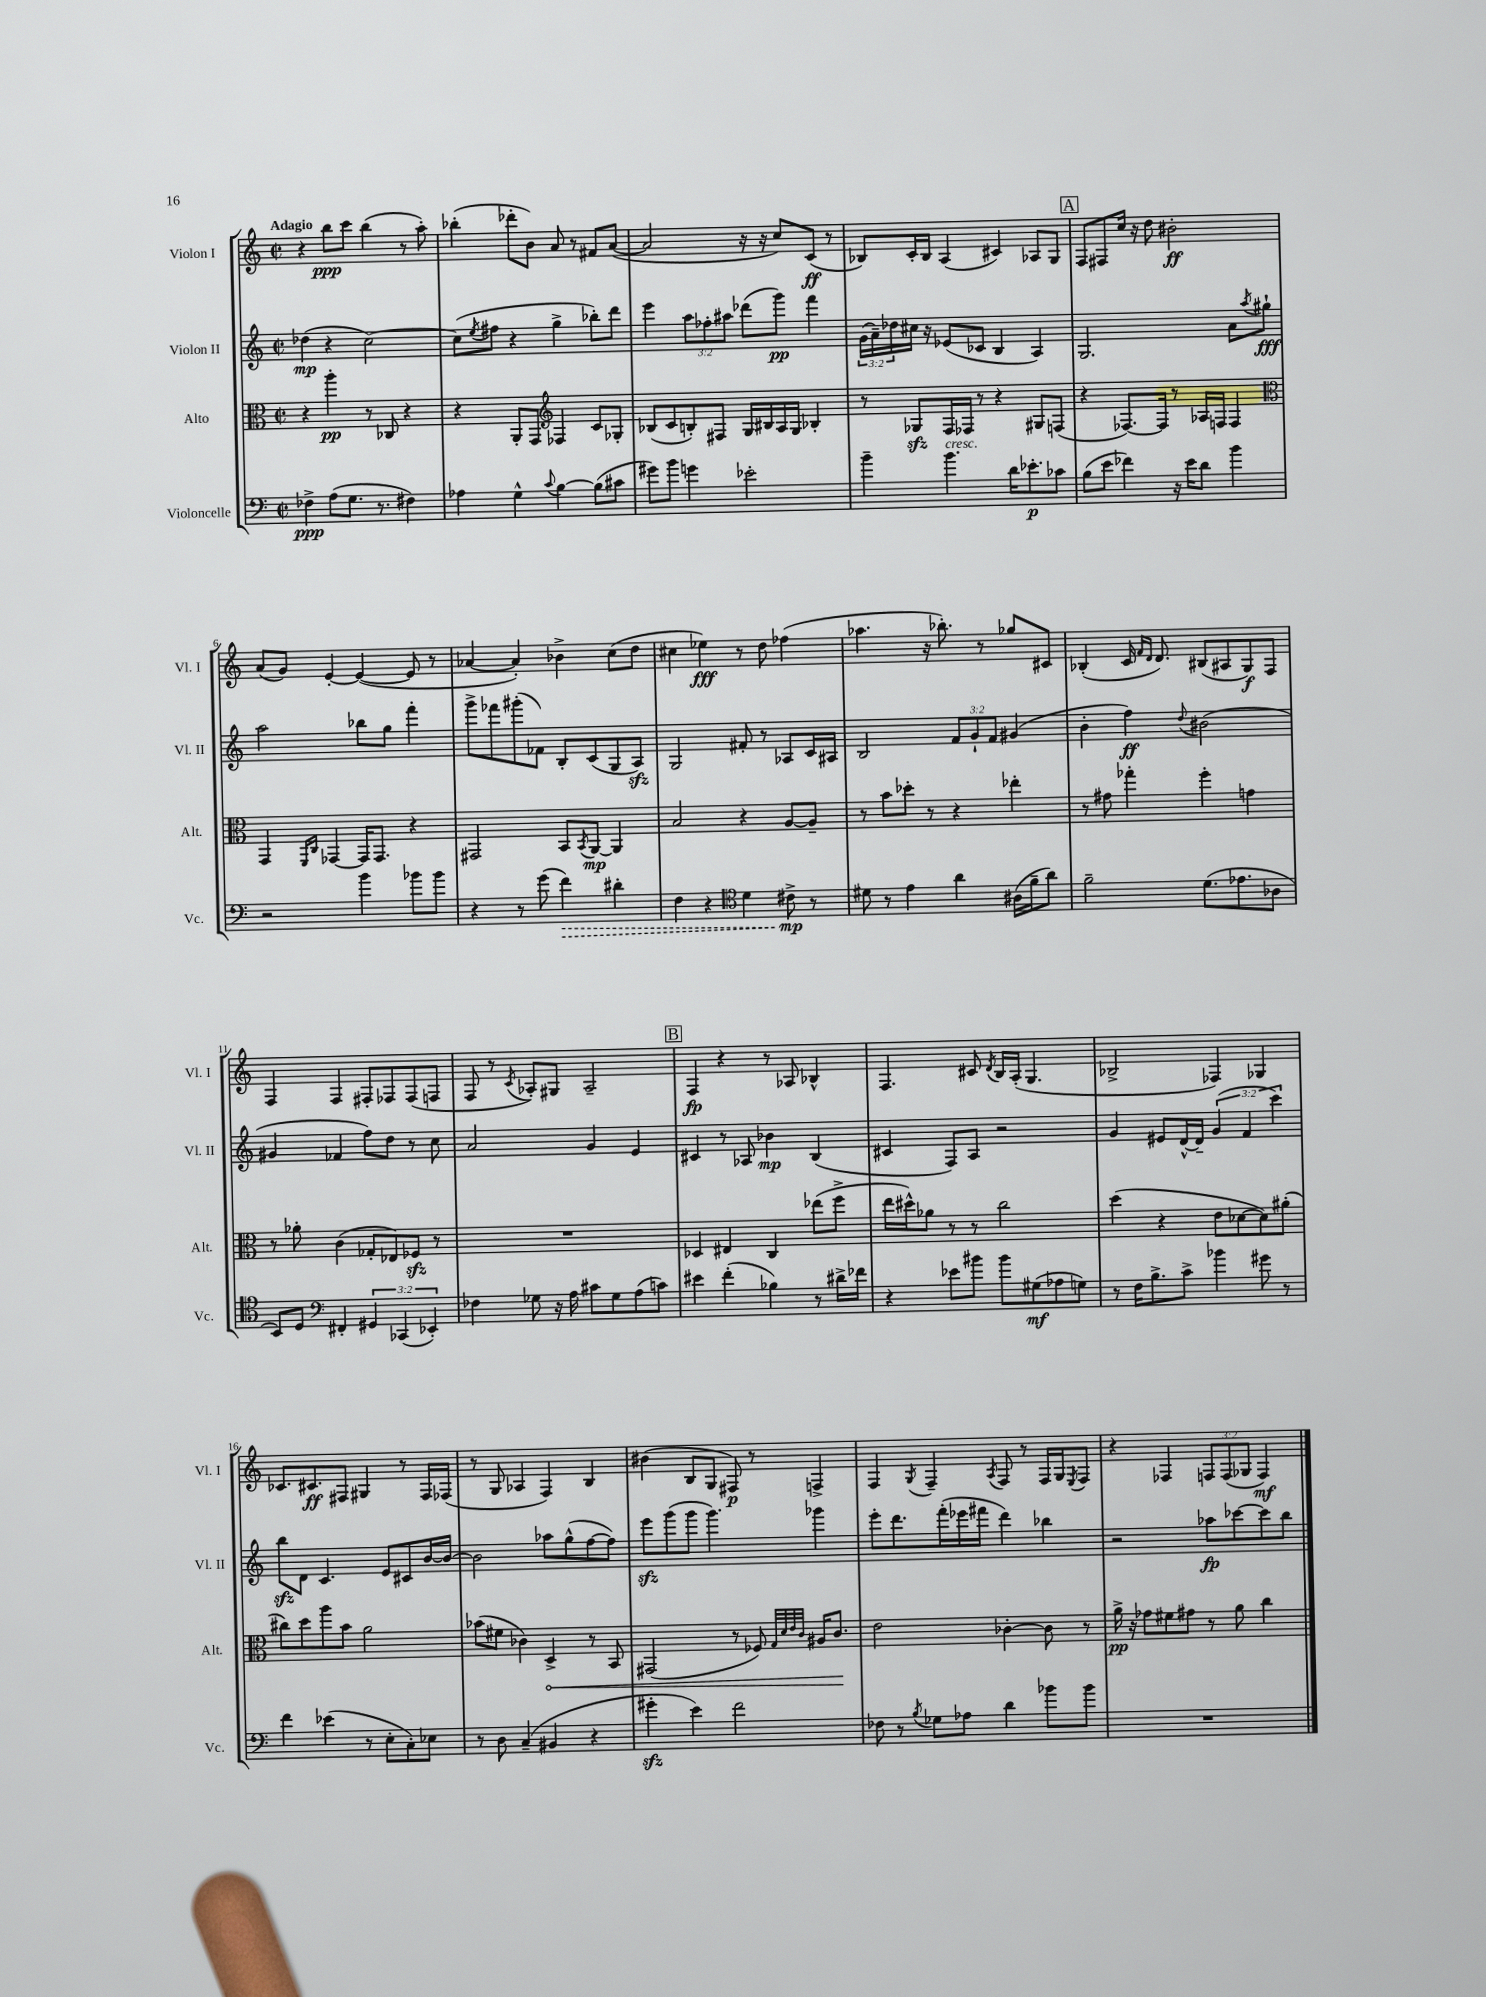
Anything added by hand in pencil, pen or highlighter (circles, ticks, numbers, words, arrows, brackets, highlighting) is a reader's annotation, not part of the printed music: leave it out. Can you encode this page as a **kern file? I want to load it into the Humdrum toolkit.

**kern	**kern	**kern	**kern
*staff4	*staff3	*staff2	*staff1
*clefF4	*clefC3	*clefG2	*clefG2
*k[]	*k[]	*k[]	*k[]
*M2/2	*M2/2	*M2/2	*M2/2
*met(c|)	*met(c|)	*met(c|)	*met(c|)
4F-^	4r	(4dd-	4r
(8A	4aa'	4r	8bb
8.G	.	.	8ccc
.	8r	[2cc)	(4bb
8.r	.	.	.
.	8C-	.	.
4F#)	4r	.	8r
.	.	.	8aa')
=	=	=	=
4A-	4r	(8cc]	(4bb-'
.	.	8qee	.
.	.	8ff#	.
4G^^	8AA'	4r	8ddd-'
.	8GG	.	8b)
*	*clefG2	*	*
8qqc	.	.	.
[4B	4F-	4gg^	8a
.	.	.	8r
(8B]	8c	8bb-')	8f#
8c#	8G-'	8ddd	([8a
=	=	=	=
8g#)	(8B-	4eee	2a]
8b	8c	.	.
4g	8B')	12aa	.
.	.	12ff-'	.
.	8F#	.	.
.	.	12aa#	.
2e-'	16G	(8ddd-	16r
.	16B#	.	16r
.	16A	8ggg)	8cc)
.	16G	.	.
.	4B-'	4fff	(8c
.	.	.	8r
=	=	=	=
4b~	8r	(24g	8B-)
.	.	24a~)	.
.	.	24dd-	.
.	8G-	16cc#	16c'
.	.	16r	16B-
4.b	16F	(8e-	(4A
.	16F-	.	.
.	8r	8c-	.
.	4r	4B	4c#)
16d	.	.	.
8.e-'	.	.	.
.	8G#	4A)	8A-
8c-	(8F	.	8G
=	=	=	=
(8B	4r	2.G	8F
8e	.	.	8F#
4f-)	[8.F-)	.	16cc
.	.	.	16r
.	.	.	8dd
.	16F-]	.	.
16r	8r	.	2b#'
16e	.	.	.
8d	16A-	.	.
.	16F	.	.
4b	4F	8a	.
.	.	8qaa	.
.	.	8gg#`	.
=	=	=	=
*	*clefC3	*	*
2r	4GG	2aa	(8a
.	.	.	8g)
.	16qqFF	.	.
.	16qqC	.	.
.	[4GG-	.	[4e'
4b	16GG-]	8bb-	(4e_
.	8.GG-	.	.
.	.	8gg	.
8b-	4r	4fff'	8e]
8b-	.	.	8r
=	=	=	=
4r	2GG#	8ggg^	[4a-
.	.	8fff-	.
8r	.	(8ggg#'	4a-'])
(8g	.	8f-)	.
4f)	8BB	8B'	4b-^
.	8qBB	.	.
.	[8AA	(8c	.
4d#'	4AA]	8G	(8cc
.	.	8A)	8dd
=	=	=	=
4F	2B	2G	4cc#
4r	.	.	4ee-)
*clefC4	*	*	*
4d	4r	8f#'	8r
.	.	8r	8dd
8c#^	[8A	8A-	(4ff-
8r	8A~]	16c	.
.	.	16A#	.
=	=	=	=
8d#	8r	2B	4.aa-
8r	8b	.	.
4e	8dd-'	.	.
.	8r	.	16r
.	.	.	8.bb-')
4a	4r	12f	.
.	.	12g`	.
.	.	.	8r
.	.	12f	.
(16A#	4ee-'	(4g#	8gg-
16f~	.	.	.
8a)	.	.	8c#
=	=	=	=
2f~	8r	4b'	(4B-'
.	8g#	.	.
.	4gg-'	4ff)	16c
.	.	.	16qqf
.	.	.	16qqd
.	.	.	8.d)
.	.	8qqdd	.
(8.d	4ff'	(2b#	(8B#
.	.	.	8A#
8.e-	.	.	.
.	4g	.	8G)
8A-	.	.	8F
=	=	=	=
8BB)	8r	4g#	4F
8D	8a-'	.	.
*clefF4	*	*	*
4FF#'	(4c	4f-	4F
6GG#	8G-'	8ff)	8F#'
.	8E-)	8dd	8F-
(6CC-	.	.	.
.	8F-	8r	(8F-
6EE-')	.	.	.
.	8r	8cc	8F
=	=	=	=
4F-	1r	2a	8F
.	.	.	8r
.	.	.	8qc
8G-	.	.	8A-')
16r	.	.	8G#
16A	.	.	.
8c#	.	4g	2A-~
8G-	.	.	.
(8A	.	4e	.
8c)	.	.	.
=	=	=	=
4e#	4D-	4c#	4F
(4f'	4E#	8r	4r
.	.	8A-	.
4B-)	4C	4b-	8r
.	.	.	8A-
8r	(8ee-	(4B	4B-^^
16d#^	8ff^	.	.
16f-	.	.	.
=	=	=	=
4r	16ee	4c#	4.F
.	16dd#^^)	.	.
.	8a-	.	.
8e-	8r	8F)	.
8b#	8r	8A	8c#
.	.	.	8qd
8b#	2cc	2r	16B
.	.	.	(16A'
(8G#	.	.	4.G
8A-	.	.	.
8G)	.	.	.
=	=	=	=
8r	(4dd	4g	2B-^
16F	.	.	.
8.B^	.	.	.
.	4r	8e#	.
8c^	.	[16d^^	.
.	.	16d~]	.
4b-	8e	(6g	4F-)
.	[8d-	.	.
.	.	6f	.
8g#	8d-])	.	4G-
.	.	6ccc)	.
8r	(8a#'	.	.
=	=	=	=
4f	8cc#)	8bb	8.c-
.	8dd	8d	.
.	.	.	8.c#
(4e-	8aa	4.c	.
.	8b	.	8F#
8r	2a	.	4G#
8E'	.	8e	.
8C')	.	8c#	8r
8E-	.	[16b	16F#
.	.	16b_	(16F-
=	=	=	=
8r	(8b-	2b]	8r
8D	8f#	.	8G
(4C~	4c-)	.	4A-
4BB#	4D^	8aa-	4F)
.	.	(8gg^^	.
4r	8r	[8ff	4B
.	8BB	8ff])	.
=	=	=	=
4g#'	(2GG#	8eee	(4b#
.	.	(8ggg	.
4e)	.	8ggg	8B
.	.	4.ggg)	8G
2f	8r	.	8F#)
.	8F-)	.	8r
.	32qqG	.	.
.	32qqd	.	.
.	32qqe	.	.
.	32qqc	.	.
.	16A#	4ggg-	4F^
.	8.c	.	.
=	=	=	=
8F-	2e	8eee'	4F
8r	.	8.ddd	.
8qB	.	.	8qG
8G-	.	.	4F~
.	.	(16fff'	.
8A-	.	16eee-	.
.	.	16fff#	.
.	.	.	8qA
4d	[4c-'	4ddd)	8F
.	.	.	8r
8b-	8c-]	4bb-	16F
.	.	.	16G
.	.	.	8qE
8b-	8r	.	8F
=	=	=	=
1r	16a^	2r	4r
.	16r	.	.
.	8g-	.	.
.	8f#	.	4F-
.	8g#	.	.
.	8r	8aa-	12F
.	.	.	(12F
.	8a	[8ccc-	.
.	.	.	12G-
.	4cc	8ccc-]	4F)
.	.	8bb	.
==	==	==	==
*-	*-	*-	*-
